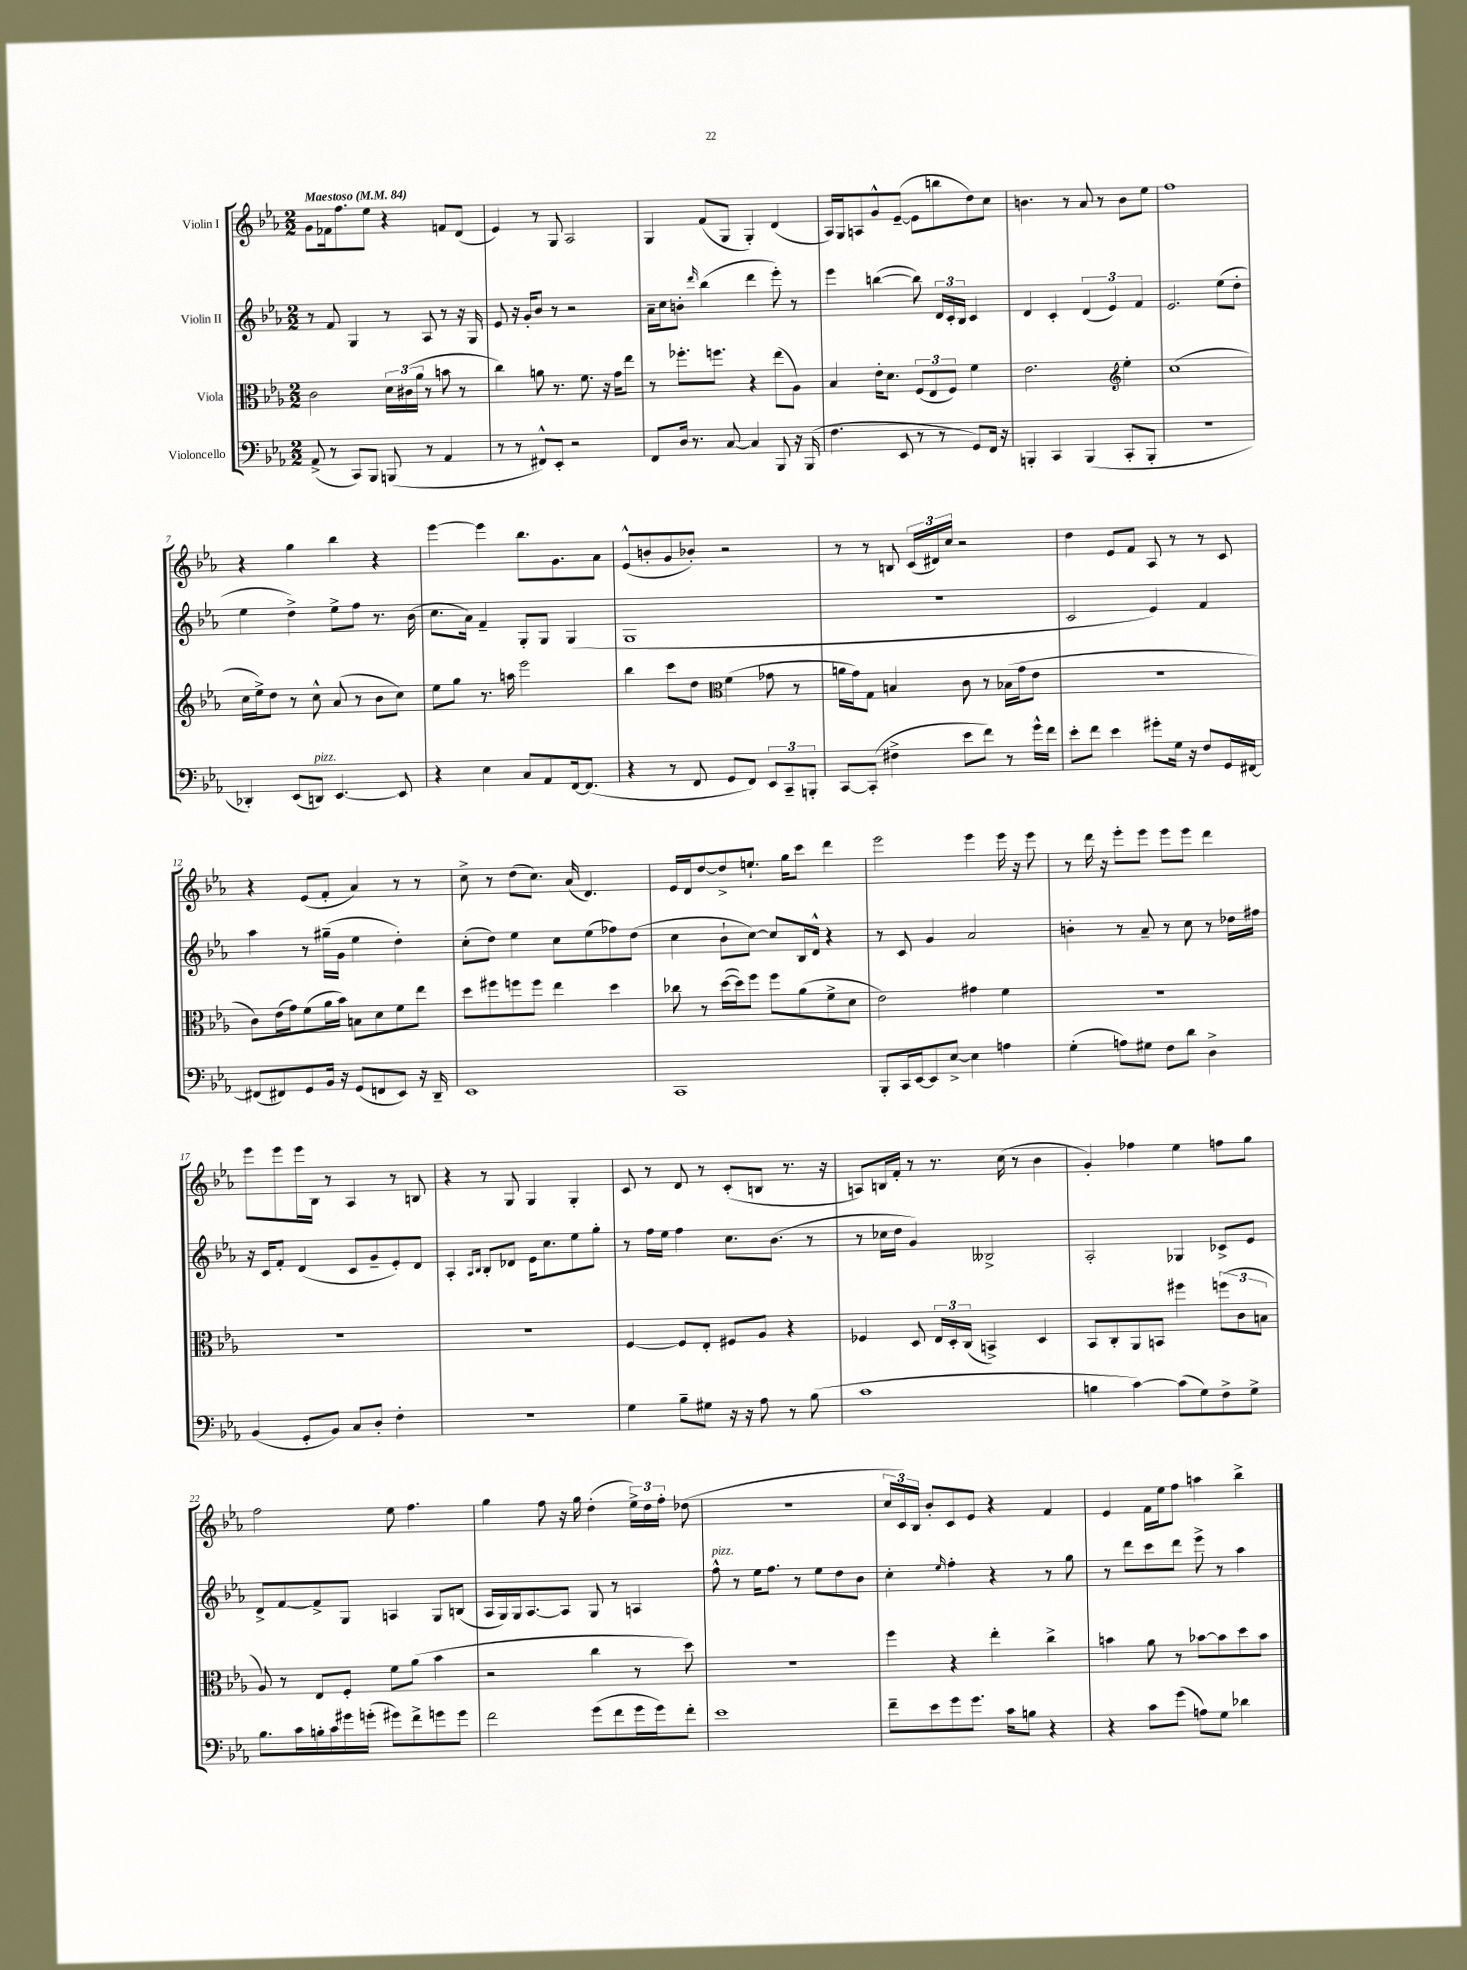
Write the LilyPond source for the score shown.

<<
\new StaffGroup <<
\new Staff = "s0" \with { instrumentName = "Violin I" } {
    \clef treble \key ees \major \numericTimeSignature \time 2/2 \tempo "Maestoso" 4 = 84
    \autoBeamOff g'8[ fes'16 f''8. ees''8] r4 f'8[ d'8]( |
    ees'4) r8 g8 aes2 |
    g4 f'8[( g8] g4-.) d'4( |
    aes16[) g16 a8 g'8-^ ees'8]~--( ees'8[ b''8 d''8) c''8] |
    b'4. r8 aes'8 r8 b'8[ ees''8] |
    f''1 |
    r4 g''4 bes''4 r4 |
    ees'''4~ ees'''4 bes''8.[ g'8. aes'8] |
    ees'8[-^( b'8-. g'8 bes'8]-.) r2 |
    r8 r8 b8 \tuplet 3/2 { c'16[( dis'16) c''16] } r2 |
    d''4 ees'8[ f'8] aes8 r8 r8 c'8 |
    r4 ees'8[( f'8]-. aes'4) r8 r8 |
    c''8-> r8 d''8[( c''8.]) aes'16( d'4.) |
    ees'16[ d'16 d''8~ d''8-> e''8.]-! g''16[ c'''8] d'''4 |
    ees'''2 ees'''4 ees'''16 r16 ees'''8 |
    r8 d'''16 r16 ees'''8[-. ees'''8] ees'''8[ ees'''8] d'''4 |
    ees'''8[ ees'''8 ees'''16 bes16] r8 aes4 r8 b8 |
    r4 r8 g8 g4 g4-. |
    c'8 r8 d'8 r8 c'8[-.( b8] r8. r16 |
    a8[) b16 f'16]-. r8 r8. c''16( r8 bes'4 |
    g'4-.) fes''4 ees''4 f''8[ g''8] |
    f''2 ees''8 f''4. |
    g''4 f''8 r16 g''16 d''4-.( \tuplet 3/2 { ees''16[->) d''16 f''16]-. } des''8( |
    R1 |
    \tuplet 3/2 { c''16[ c'16) bes16] } bes'8[-. c'8 ees'8] r4 f'4 |
    ees'4 f'16[ ees''16 f''8] a''4 bes''4-> \bar "|." |
}
\new Staff = "s1" \with { instrumentName = "Violin II" } {
    \clef treble \key ees \major \numericTimeSignature \time 2/2
    \autoBeamOff r8 f'8 g4 r8 aes8 r8 r16 g16 |
    ees'8 r16 g'16[-. bes'8] r8 r2 |
    aes'16[-- c''16 b'8]-. \grace { d'''16 } bes''4( d'''4 ees'''8-.) r8 |
    ees'''4 b''4~( b''8) \tuplet 3/2 { d'16[ c'16-. bes16] } c'4 |
    d'4 c'4-. \tuplet 3/2 { d'4( ees'4) f'4 } |
    ees'2. ees''8[( d''8]-. |
    ees''4 d''4->) ees''8[-> f''8] r8. bes'16( |
    c''8.[ aes'16]) f'4-- g8[-. g8] g4( |
    g1 |
    r1 |
    c'2 ees'4) f'4 |
    aes''4 r8 gis''16[--( g'16] ees''4 d''4-.) |
    c''8[-.( d''8]) ees''4 c''8[ ees''8( fes''8) d''8]( |
    c''4 bes'8[-! c''8]~) c''8[ bes16 d'16]-^ r4 |
    r8 c'8 g'4 aes'2 |
    b'4-. r8 aes'8-- r8 c''8 r8 des''16[ fis''16] |
    r16 c'16[ f'8]-. d'4( c'8[ g'8-- ees'8-.) d'8] |
    aes4-. \grace { aes16[ bes16] } bes8[-. des'8] ees'16[ c''8. ees''8 g''8]-. |
    r8 f''16[ ees''16] f''4 c''8.[ bes'8.]( r8 |
    r8 ces''16[ d''16] g'4) beses2-> |
    aes2-. ges4 ces'8[-> ees'8] |
    d'8[-> f'8~ f'8-> g8] a4 g8[ b8]( |
    aes16[ g16) g16 aes8.~ aes8] g8 r8 a4 |
    f''8-^^\markup { \italic "pizz." } r8 ees''16[ f''8.] r8 ees''8[ d''8 bes'8] |
    c''4-. \grace { ees''16 } f''4-. r4 r8 g''8 |
    r8 d'''8[ c'''8 d'''8] ees'''8-> r8 aes''4 \bar "|." |
}
\new Staff = "s2" \with { instrumentName = "Viola" } {
    \clef alto \key ees \major \numericTimeSignature \time 2/2
    \autoBeamOff c'2 \tuplet 3/2 { d'16[ cis'16( aes'16] } r8 b'8 r8 |
    c''4) a'8 r8. f'8. r16 g'16[ ees''8] |
    r8 fes''8.[-. f''8.] r4 ees''8[( aes8]) |
    bes4 ees'16[-. d'8.] \tuplet 3/2 { f8[( ees8 f8]) } f'4 |
    ees'2. \clef treble ees''4-. |
    c''1( |
    c''16[ ees''16->) d''8] r8 c''8-^ aes'8( r8 bes'8[ c''8]) |
    ees''8[ g''8] r8. a''16 ees'''2 |
    bes''4 c'''8[ d''8] \clef alto f'4( ges'8 r8 |
    a'16[ g'16) g8] b4 c'8 r8 bes16[( g'16 ees'8] |
    R1 |
    c'8[) ees'16( g'16) f'8( aes'16 bes'16]) b8[ d'8 f'8 ees''8] |
    d''8[ fis''8 f''8 f''8] ees''4 d''4 |
    ces''8 r8 d''16[~( d''16) f''8] f''8[ aes'8( f'8-> d'8] |
    ees'2) gis'4 f'4 |
    R1 |
    R1 |
    R1 |
    f4~ f8[ ees8]-. fis8[ aes8] r4 |
    fes4 d8 \tuplet 3/2 { ees16[ d16-. c16]( } b,4->) d4 |
    bes,8[ c8-. aes,8 b,8] fis''4 \tuplet 3/2 { f''8[( c'8 b8] } |
    aes8) r8 ees8[ f8]-. f'8[ aes'8]( bes'4 |
    r2 c''4 r8 d''8) |
    r1 |
    f''4 r4 ees''4-. c''4-> |
    b'4 aes'8 r8 bes'8[~ bes'8 d''8 bes'8] \bar "|." |
}
\new Staff = "s3" \with { instrumentName = "Violoncello" } {
    \clef bass \key ees \major \numericTimeSignature \time 2/2
    \autoBeamOff aes,8->( r8 c,8[) bes,,8] b,,8( r8 aes,4 |
    r8 r8 fis,8[-^) ees,8]-. r2 |
    f,8[ d16] r8. c8~ c4 bes,,8 r16 bes,,16( |
    f4. ees,8 r8 r8 g,8[) f,16] r16 |
    b,,4-. c,4 b,,4( c,8[-. b,,8]-. |
    r1 |
    des,4-.) ees,8[( d,8]^\markup { \italic "pizz." }) ees,4.~ ees,8 |
    r4 ees4 c8[ aes,8 f,16~ f,8.]( |
    r4 r8 f,8 g,8[ f,8]) \tuplet 3/2 { ees,8[ c,8-- b,,8]-. } |
    c,8[~ c,8]-.( fis4-> ees'8[ f'8]) r8 g'16[-^ f'16] |
    ees'8[-. f'8] ees'4 gis'8[-. g16] r16 f8[ g,16 fis,16]~ |
    fis,8[( fis,8) g,8 bes,16] r16 g,8[( f,8 ees,8]) r16 d,16-- |
    ees,1 |
    c,1 |
    bes,,8[-. c,16 ees,16~ ees,8 ees8]~-> ees4 a4 |
    g4-.( a8[) gis8] f8[ d'8] d4-> |
    bes,4( g,8[-. bes,8]) c8[ d8]-. f4-. |
    r1 |
    g4 bes8[-- gis8] r16 r16 aes8 r8 bes8( |
    c'1 |
    b4 c'4~) c'8[( g8) f8-> g8]-> |
    bes8.[ c'16 b16-. c'16 gis'16 g'16]-.( gis'8[) f'8-> g'8 g'8] |
    f'2 g'8[( f'8 g'16 g'16) f'8]-. |
    ees'1 |
    f'8[-- ees'8 g'8 g'8.] c'16[ b8] r4 |
    r4 c'8[ g'8]( a8[) g8] des'4 \bar "|." |
}
>>
>>
